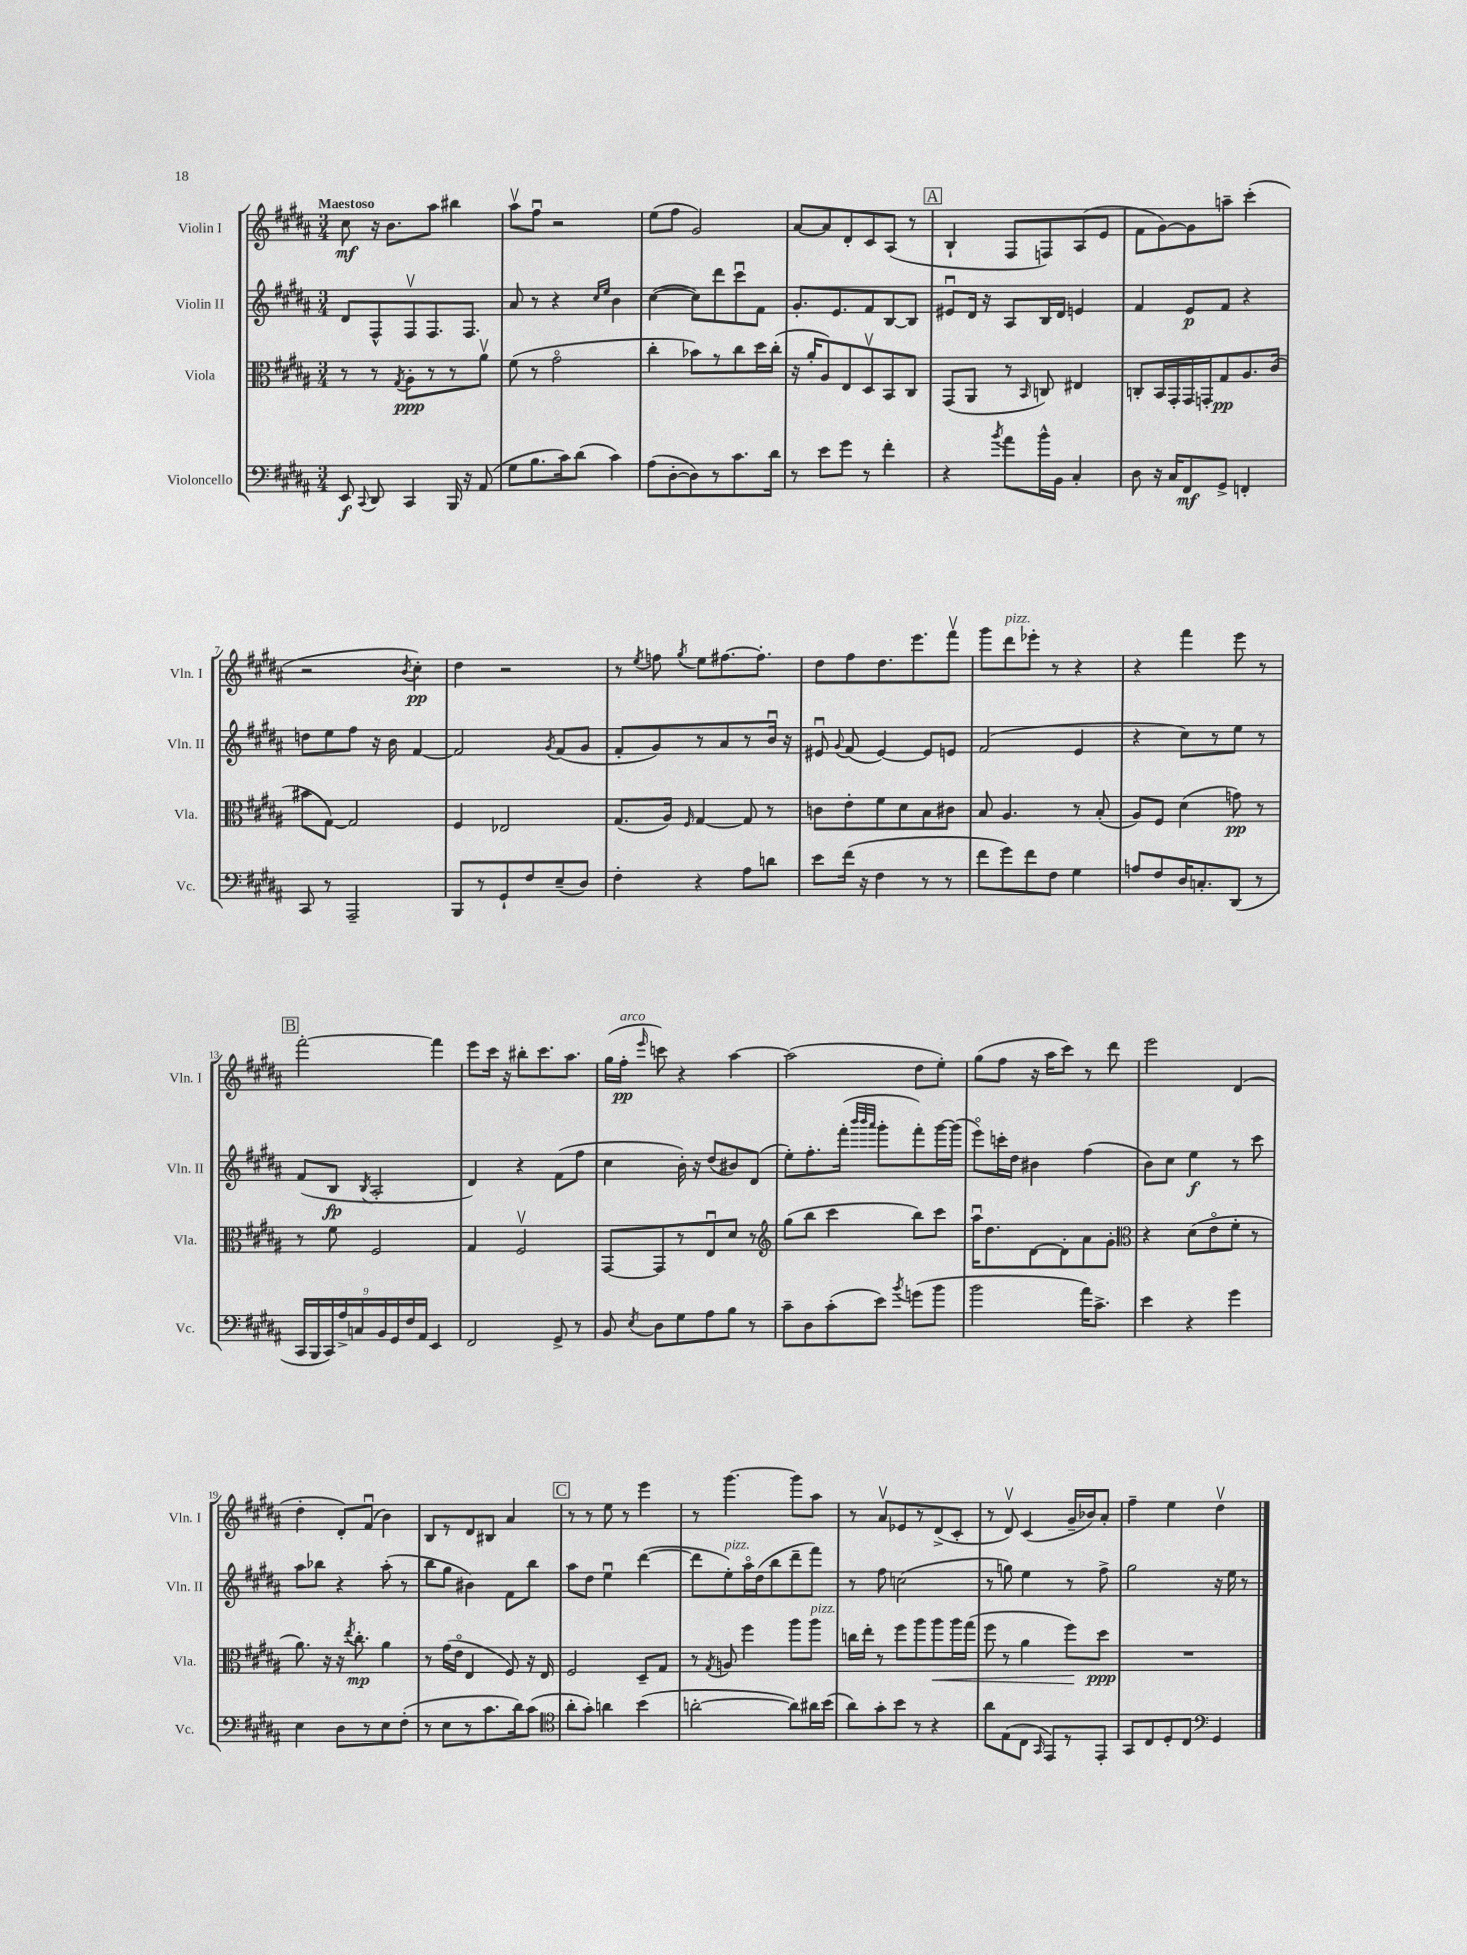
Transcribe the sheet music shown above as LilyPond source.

<<
\new StaffGroup <<
\new Staff = "s0" \with { instrumentName = "Violin I" shortInstrumentName = "Vln. I" } {
    \clef treble \key b \major \numericTimeSignature \time 3/4 \tempo "Maestoso"
    \autoBeamOff cis''8\mf r16 b'8.[ ais''8] bis''4 |
    ais''8[\upbow fis''8]\downbow r2 |
    e''8[( fis''8] gis'2) |
    ais'8[~ ais'8 dis'8-. cis'8 ais8]( r8 |
    \mark \markup { \box "A" } b4-! fis8[ f8) ais8( e'8] |
    fis'8[ gis'8~) gis'8 a''8]-- cis'''4-.( |
    r2 \acciaccatura { b'8 } cis''4-.\pp) |
    dis''4 r2 |
    r8 \acciaccatura { e''8 } f''8 \acciaccatura { gis''8 } e''8[ fis''8.~ fis''8.]-. |
    dis''8[ fis''8 dis''8. e'''8. fis'''8]\upbow |
    gis'''8[ dis'''8^\markup { \italic "pizz." } ees'''8]-. r8 r4 |
    r4 fis'''4 e'''8 r8 |
    \mark \markup { \box "B" } fis'''2~-. fis'''4 |
    e'''8[ cis'''16] r16 bis''8[-. cis'''8. ais''8.] |
    gis''16[( fis''16]-.\pp^\markup { \italic "arco" } \grace { e'''16 } c'''8) r4 ais''4~ |
    ais''2( dis''8[ e''8]-.) |
    gis''8[( fis''8] r16 ais''16[ cis'''8]) r8 dis'''8 |
    e'''2 dis'4( |
    dis''4-. dis'8[-.) fis'8]\downbow( b'4) |
    b8[ r8 dis'8 bis8] ais'4 |
    \mark \markup { \box "C" } r8 r8 e''8 r8 e'''4 |
    r8 gis'''4.~ gis'''8[ ais''8] |
    r8 ais'8[\upbow ees'8 r8 dis'8->( cis'8]-. |
    r8 dis'8\upbow) cis'4( gis'16[-- bes'16) ais'8]-. |
    fis''4-- e''4 dis''4\upbow \bar "|." |
}
\new Staff = "s1" \with { instrumentName = "Violin II" shortInstrumentName = "Vln. II" } {
    \clef treble \key b \major \numericTimeSignature \time 3/4
    \autoBeamOff dis'8[ fis8-^ fis8\upbow fis8. fis8.] |
    ais'8 r8 r4 \grace { cis''16[ e''16] } b'4 |
    cis''4~( cis''8[) dis'''8 cis'''8\downbow fis'8] |
    gis'8.[-. e'8. fis'8 b8~ b8] |
    \mark \markup { \box "A" } eis'8[\downbow dis'16] r16 ais8[ b16 dis'16] e'4 |
    fis'4 e'8[\p fis'8] r4 |
    d''8[ e''8 fis''8] r16 b'16 fis'4~ |
    fis'2 \acciaccatura { gis'8 } fis'8[( gis'8] |
    fis'8[-. gis'8) r8 ais'8 r8 b'16]\downbow r16 |
    eis'8\downbow \appoggiatura { gis'8 } fis'8( eis'4~) eis'8[ e'8] |
    fis'2( e'4 |
    r4 cis''8[) r8 e''8] r8 |
    \mark \markup { \box "B" } fis'8[( b8]\fp \acciaccatura { b8 } ais2-. |
    dis'4) r4 fis'8[( fis''8] |
    cis''4 b'16-.) r16 dis''8[( bis'8) dis'8]( |
    e''8[-.) fis''8.-. fis'''16]-.( \grace { b'''32[ b'''32 ais'''32] } gis'''8[-. fis'''8-.) gis'''16~ gis'''16]( |
    e'''8[\flageolet) c'''16-. dis''16] bis'4 fis''4( |
    b'8[) cis''8] e''4\f r8 cis'''8 |
    ais''8[ bes''8] r4 ais''8-.( r8 |
    b''8[ gis''8] bis'4) fis'8[ b''8] |
    \mark \markup { \box "C" } ais''8[ dis''8] e''4\downbow dis'''4~( |
    dis'''8[ e''8-.^\markup { \italic "pizz." }) ais''16\flageolet dis''16( b''8 dis'''8-- fis'''8]) |
    r8 fis''8 c''2( |
    r8 g''8) e''4 r8 fis''8-> |
    gis''2 r16 e''16 r8 \bar "|." |
}
\new Staff = "s2" \with { instrumentName = "Viola" shortInstrumentName = "Vla." } {
    \clef alto \key b \major \numericTimeSignature \time 3/4
    \autoBeamOff r8 r8 \acciaccatura { gis8 } ais8[-.\ppp r8 r8 ais'8]\upbow |
    fis'8( r8 gis'2\flageolet |
    cis''4-. bes'8[) r8 cis''8 dis''16 cis''16]-.( |
    r16 ais'16[-. ais8) e8 dis8\upbow b,8 cis8] |
    \mark \markup { \box "A" } gis,8[( ais,8] r8 \grace { b,16 } c8) eis4 |
    c8[-. b,16 gis,16-. gis,16 g,16-. gis8\pp ais8. cis'16]( |
    bis'8[ gis8]~) gis2 |
    fis4 ees2 |
    gis8.[( ais16]) \grace { fis16 } gis4~ gis8 r8 |
    c'8[ e'8-. fis'8 dis'8 b8 cis'8] |
    b8 ais4. r8 b8-.( |
    ais8[) fis8] dis'4( g'8\pp) r8 |
    \mark \markup { \box "B" } r8 fis'8 fis2 |
    gis4 fis2\upbow |
    gis,8[~ gis,8 r8 e8\downbow dis'8] r8 |
    \clef treble gis''8[( b''8] cis'''4 b''8[) cis'''8] |
    ais''16[\downbow dis''8. dis'8~ dis'8-. ais'8 gis'8]-. |
    \clef alto r4 dis'8[( e'8\flageolet fis'8]-. r8 |
    ais'8.) r16 r16 \acciaccatura { e''8 } cis''8.-.\mp ais'4 |
    r8 gis'16[( e'16]\flageolet e4 fis8) r16 e16 |
    \mark \markup { \box "C" } fis2 dis8[-- gis8] |
    r8 \acciaccatura { gis8 } a8 fis''4 ais''8[ ais''8]^\markup { \italic "pizz." } |
    c''16[ e''16]-. r8 fis''8[ ais''8 ais''8\< ais''16 gis''16]( |
    fis''8 r8 ais'4 fis''8[\!) dis''8]\ppp |
    R2. \bar "|." |
}
\new Staff = "s3" \with { instrumentName = "Violoncello" shortInstrumentName = "Vc." } {
    \clef bass \key b \major \numericTimeSignature \time 3/4
    \autoBeamOff e,8\f \appoggiatura { cis,8 } dis,8 cis,4 b,,16 r16 ais,8( |
    gis8[ b8. cis'16) dis'8]( cis'4) |
    ais8[( dis8~-. dis8) r8 cis'8. dis'16] |
    r8 e'8[ gis'8] r8 fis'4-. |
    \mark \markup { \box "A" } r4 \acciaccatura { b'8 } ais'8[ b'16-^ b,16] cis4-. |
    dis8 r16 cis16[ fis,8\mf gis,8]-> f,4-. |
    cis,8 r8 ais,,2-- |
    b,,8[ r8 gis,8-! fis8 e8--( dis8]) |
    fis4-. r4 ais8[ d'8] |
    e'8[ fis'16]( r16 fis4 r8 r8 |
    fis'8[ gis'8) fis'8 fis8] gis4 |
    a8[ fis8 dis16 c8.-. dis,8]( r8 |
    \mark \markup { \box "B" } \tuplet 9/8 { cis,16[ b,,16 cis,16) ais16-> c16 b,16 gis,16 fis16 ais,16] } e,4 |
    fis,2 gis,8-> r8 |
    b,8 \acciaccatura { e8 } dis8[ gis8 ais8 b8] r8 |
    cis'8[-- dis8 cis'8-.( e'8]) \acciaccatura { b'8 } g'8[( b'8] |
    b'2 ais'16[) cis'8.]-> |
    e'4 r4 gis'4 |
    e4 dis8[ r8 e8 fis8]-.( |
    r8 e8[ r8 cis'8. dis'16) cis'8]( |
    \mark \markup { \box "C" } \clef tenor ais'8[-. gis'8]-.) a'4 b'4( |
    a'2~-. a'8[) ais'16 b'16]( |
    ais'8[) gis'8-. b'8] r8 r4 |
    ais'8[ e8( cis8] \grace { gis,16 } e,8[) r8 e,8]-. |
    gis,8[ cis8 dis8-. cis8] \clef bass gis,4 \bar "|." |
}
>>
>>
